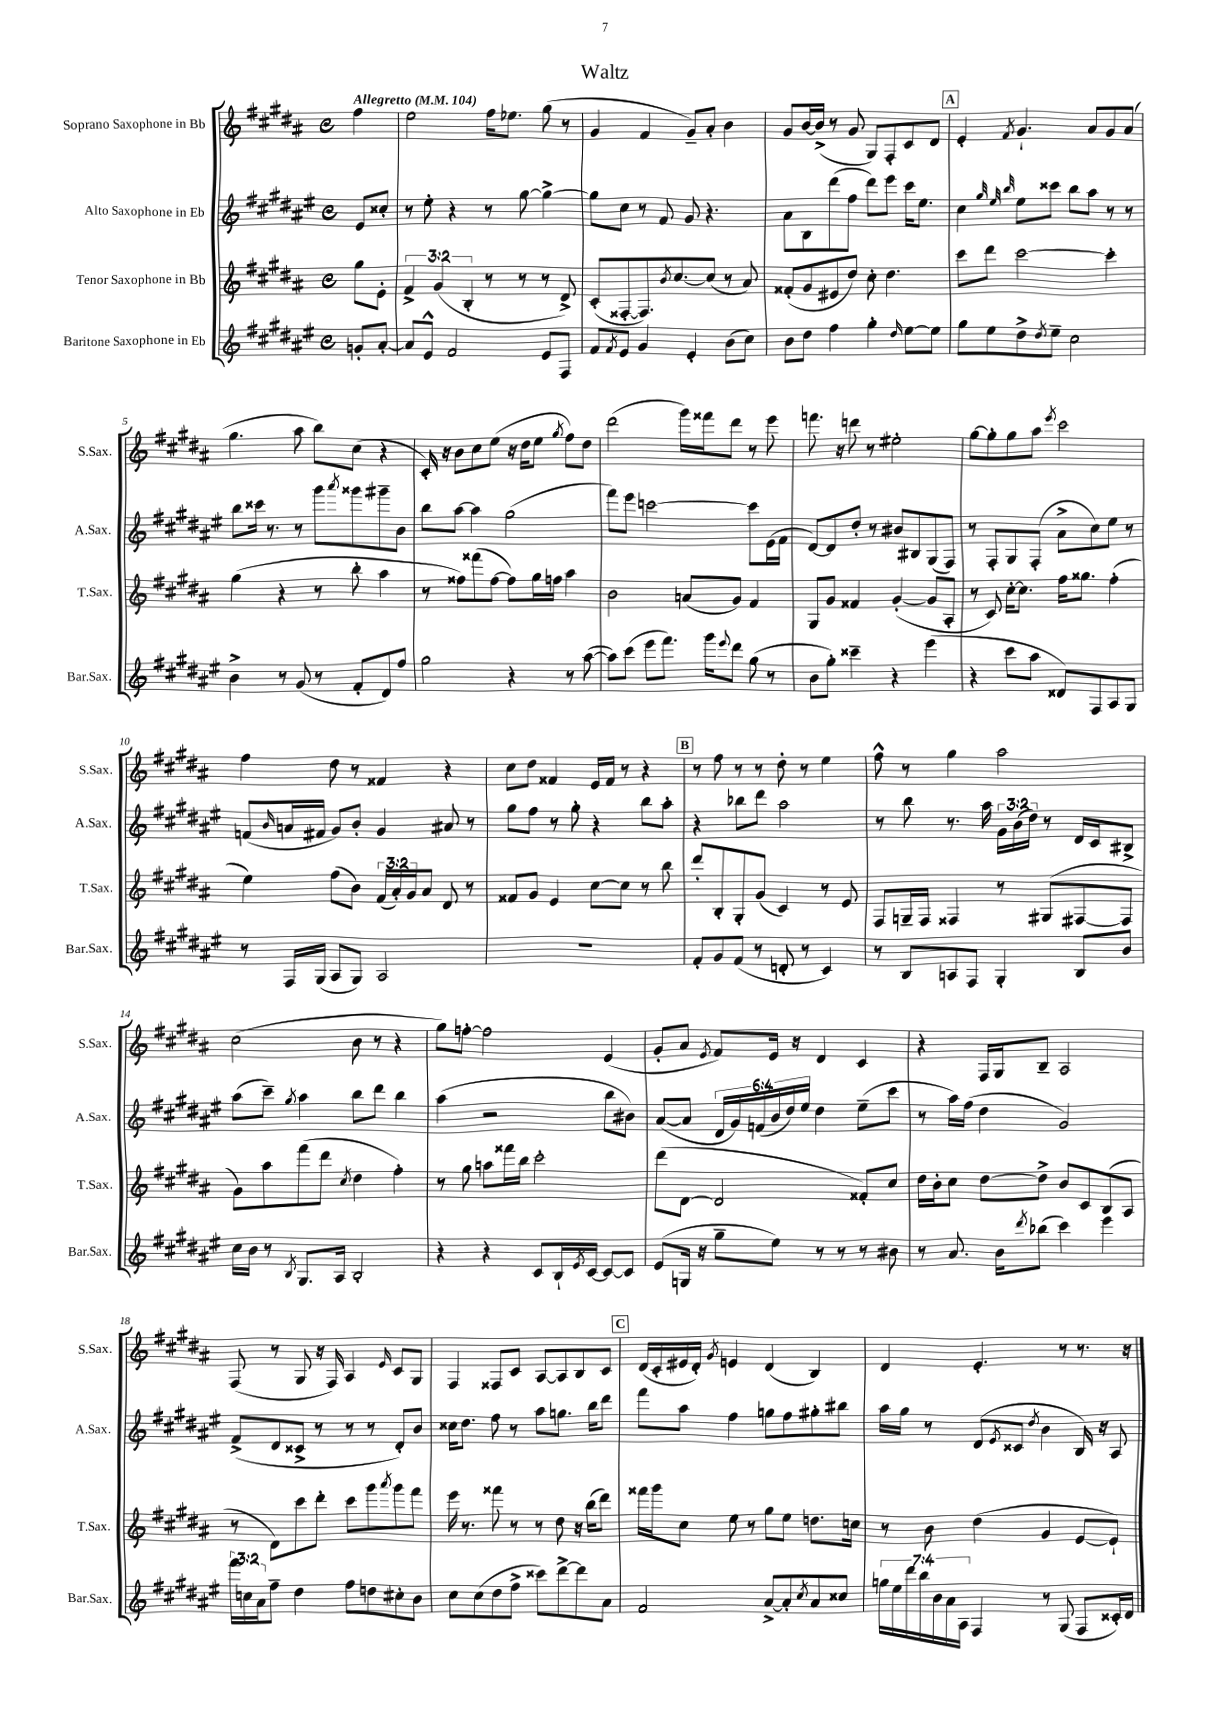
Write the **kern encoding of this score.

**kern	**kern	**kern	**kern
*staff4	*staff3	*staff2	*staff1
*clefG2	*clefG2	*clefG2	*clefG2
*k[f#c#g#d#a#e#]	*k[f#c#g#d#a#]	*k[f#c#g#d#a#e#]	*k[f#c#g#d#a#]
*M4/4	*M4/4	*M4/4	*M4/4
*met(c)	*met(c)	*met(c)	*met(c)
*MM104	*MM104	*MM104	*MM104
8g'/L	8gg#\L	8e#/L	4ff#\
[8a#'/J	8e'\J	8cc##'/J	.
=	=	=	=
8a#/]L	6f#^/	8r	2ee\
8e#^^/J	.	8ee#'\	.
.	(6g#/	.	.
2f#/	.	4r	.
.	6B'/	.	.
.	8r	8r	16ff#\LK
.	.	.	8.ee-\J
.	8r	[8gg#\	.
8e#/L	8r	4gg#^\_	(8gg#\
8F#/J	8d#^/)	.	8r
=	=	=	=
8f#/L	(8c#'/L	8gg#\]L	4g#/
8qf#/	.	.	.
8e#/J	[8F##'/	8cc#\J	.
4g#/	8.F##/])	8r	4f#/
.	.	8f#/	.
.	8qb/	.	.
.	[8.cc#/	.	.
4e#'/	.	8g#/	8g#~/L)
.	(8cc#/]J	4.r	8a#'/J
(8b\L	8r	.	4b\
8cc#\J)	8a#/)	.	.
=	=	=	=
8b\L	(8f##'/L	8a#\L	8g#/L
8dd#\J	8g#/	8B\	[16b/L
.	.	.	(16b^/]JJ
4ff#\	8e#/	(8ddd#\	8r
.	8dd#/J)	8ff#\J	8g#/
4gg#'\	8cc#'\	8ddd#\L)	8G#/L)
.	4.dd#\	8eee#\J	8F#'/
16qqdd#/	.	.	.
[8ee#\L	.	16ccc#\LK	8c#/
.	.	8.ee#\J	.
8ee#\]J	.	.	8d#/J
=	=	=	=
8gg#\L	8ccc#\L	4cc#\	4e'/
8ee#\	8ddd#\J	.	.
.	.	32qqgg#/	.
.	.	32qqee#/	.
.	.	32qqbb/	8qf#/
8dd#^\	[2ccc#\	8ee#\L	4.g#`/
8qdd#/	.	.	.
8ee#~\J	.	8ccc##\J	.
2cc#\	.	8bb\L	.
.	.	8aa#\J	8a#/L
.	4ccc#'\]	8r	8g#/
.	.	8r	(8a#/J
=	=	=	=
4b^\	(4gg#\	8bb\L	4.gg#\
.	.	16ccc##\Jk	.
.	.	8.r	.
8r	4r	.	.
(8g#/	.	8r	8aa#\
8r	8r	8ggg#\L	8bb\L)
.	.	8qaaa#/	.
8f#'/L	8bb'\	8ggg##\	(8cc#\J
8d#/)	4aa#\	8ggg#~\	4r
8ff#/J	.	8b\J	.
=	=	=	=
2gg#\	8r	8bb\L	16c#'/)
.	.	.	16r
.	8ff##\L)	[8aa#\J	8b\L
.	(8fff##\	4aa#\]	8cc#\
.	[8ff##\J	.	(8ee\J
4r	8ff##\]L)	(2gg#\	16r
.	.	.	16dd#\LK
.	16gg#\L	.	8ee\J
.	16ff\JJ	.	.
.	.	.	8qgg#/
8r	4aa#\	.	8ff#\L)
([8aa#\	.	.	8dd#\J
=	=	=	=
8aa#\]L)	2b\	8fff#\L)	(2ddd#\
(8ccc#\J	.	8eee#\J	.
8eee#\L	.	[2ccc\	.
8.fff#\J)	.	.	.
.	(8a/L	.	16ggg#\LL)
16ggg#\LK	.	.	16fff##\J
8qqeee#/	.	.	.
8ddd#\J	8g#/J)	.	8ddd#\J
(8gg#\	4f#/	8ccc\]L	8r
8r	.	(16e#\L	8eee\
.	.	16f#\JJ	.
=	=	=	=
8b\L	8G#/L	[8d#/L)	8.fff\
8gg#'\J)	8g#/J	8d#/]	.
.	.	.	16r
4ccc##~\	4f##/	8dd#'/J	8ddd\
.	.	8r	8r
4r	([4g#'/	8b#/L	2ee#'\
.	.	8B#/	.
(4eee#\	8g#/]L	(8G#/	.
.	8A#'/J	8F#/J)	.
=	=	=	=
4r	8r	8r	[8gg#\L
.	8c#/)	8F#'/L	8gg#'\]
8ccc#\L	[16cc#'\LK	8G#/	8gg#\
.	8.cc#\]J	.	.
8aa#\J	.	(8F#'/J	8aa#\J
.	.	.	8qeee/
8d##/L)	16ff#\LK	8a#^\L	2ccc#\
.	8.gg##\J	.	.
8F#/	.	8cc#\)	.
8A#/	(4ff#'\	8ee#\J	.
8G#/J	.	8r	.
=	=	=	=
8r	4ee\)	(8f/L	4ff#\
.	.	16qqb/	.
16F#/LL	.	16a/L	.
(16G#/JJ	.	16f#/JJ	.
8A#/L	(8ff#\L	8g#/L)	8dd#\
8G#/J)	8b\J)	8b'/J	8r
2A#/	(24f#/LL	4g#/	4f##/
.	24a#'/)	.	.
.	24g#/J	.	.
.	8a#/J	.	.
.	8d#/	8a#/	4r
.	8r	8r	.
=	=	=	=
1r	8f##/L	8gg#\L	8cc#\L
.	8g#/J	8ff#\J	8dd#\J
.	4e/	8r	4f##/
.	.	8gg#'\	.
.	[8cc#\L	4r	16e/LL
.	.	.	16f##/JJ
.	8cc#\]J	.	8r
.	8r	8bb\L	4r
.	8bb\	8aa#'\J	.
=	=	=	=
8f#'/L	8ddd#'/L	4r	8r
8g#/	8B'/	.	8ff#\
(8f#/J	8G#'/	8bb-\L	8r
8r	(8g#/J	8ddd#\J	8r
8d'/	4c#/)	2aa#\	8dd#'\
8r	.	.	8r
4c#/)	8r	.	4ee\
.	8e/	.	.
=	=	=	=
8r	8F#/L	8r	8ff#^^\
8B/L	16G~/L	8bb\	8r
.	16F#/JJ	.	.
8A/	4F##/	8.r	4gg#\
8F#/J	.	.	.
.	.	16aa#\	.
4G#'/	8r	24g#\LL	2aa#\
.	.	(24b\	.
.	.	24dd#\JJ)	.
.	(8G#/L	8r	.
8B/L	[8F#/	16d#/LL	.
.	.	16c#/J	.
8b/J	8F#/]J	8B#^/J	.
=	=	=	=
16cc#\LL	8g#\L)	(8aa#\L	(2cc#\
16b\JJ	.	.	.
8r	8aa#\	8ccc#~\J)	.
8qB/	.	8qgg#/	.
8.G#/L	(8fff#\	4aa#\	.
.	8ddd#\J	.	.
16A#/Jk	.	.	.
.	8qcc#/	.	.
2B'/	4dd#\	8bb\L	8b\
.	.	8ddd#\J	8r
.	4ff#'\)	4bb\	4r
=	=	=	=
4r	8r	(4aa#\	8gg#\L)
.	8gg#\	.	[8ff'\J
4r	8aa\L	2r	2ff\]
.	16fff##\L	.	.
.	16bb\JJ	.	.
8c#/L	2ccc#'\	.	.
16B`/L	.	.	.
8qe#/	.	.	.
[16c#/JJ	.	.	.
8c#/_L	.	8bb\L	(4e/
8c#/]J	.	8b#\J)	.
=	=	=	=
(8e#/L	(8ddd#\L	([8a#/L	8g#'/L
16G/Jk	[8d#\J	8a#/]J	8a#/J
16r	.	.	.
.	.	.	8qe/
8gg#~\L	2d#/]	24d#/LL	8f#/L)
.	.	24g#/)	.
.	.	(24f/	.
8ee#\J)	.	24b/	16e/Jk
.	.	24dd#/)	.
.	.	.	16r
.	.	24ee#/JJ	.
8r	.	4dd#\	4d#/
8r	.	.	.
8r	8f##'/L)	(8ee#~\L	4c#/
8b#\	8cc#/J	8ccc#\J	.
=	=	=	=
8r	16dd#\LL	8r	4r
.	16b'\J	.	.
8.a#/	8cc#\J	16aa#\LL)	.
.	.	(16ff#\JJ	.
.	[8dd#\L	4dd#\	16F#/LL
16b\LK	.	.	16G#/J
8qddd#/	.	.	.
(8bb-\J	8dd#^\]J	.	8B~/J
4ccc#\)	8b/L	2g#/)	2A#/
.	8c#/	.	.
4eee#\	(8B/	.	.
.	8A#/J	.	.
=	=	=	=
24fff#\LL	8r	(8f#^/L	(8F#/
24cc\	.	.	.
24a#\J	.	.	.
8ff#~\J	8d#\L)	8d#/	8r
4dd#\	8ccc#\	8c##^/J	8G#/
.	8ddd#'\J	8r	16r
.	.	.	16F#/)
8ff#\L	8ccc#\L	8r	4A#/
8dd\	8ggg#\	8r	.
.	8qaaa#/	.	16qqe/
8cc#'\	8ggg#\	8d#'/L)	8c#/L
8b\J	8fff#\J	8b/J	8G#/J
=	=	=	=
8cc#\L	16eee\	16cc##\LK	4F#/
.	8.r	8.dd#\J	.
(8cc#\	.	.	.
8dd#\	8fff##\	8ff#\	8F##/L
8ff#^\J	8r	8r	8c#/J
8ccc##\L)	8r	8aa#\L	[8A#/L
[8ddd#^\	8dd#\	8.gg\J	8A#/]
8ddd#\]	16r	.	8B/
.	(16bb\LK	16bb\LK	.
8a#\J	8ddd#\J)	8ddd#\J	8c#/J
=	=	=	=
2f#/	16fff##\LL	8fff#\L	(16d#/LL
.	16ggg#\J	.	16c#'/
.	8cc#\J	8aa#\J	16e#/
.	.	.	16d#'/JJ)
.	.	.	8qg#/
.	8ee\	4ff#\	4e/
.	8r	.	.
[8a#^/L	8gg#\L	8gg\L	(4d#/
8a#'/]	8ee\J	8ff#\	.
8qcc#/	.	.	.
8a#/	8.dd\L	8gg#'\	4B/)
8cc##/J	.	8bb#\J	.
.	16cc\Jk	.	.
=	=	=	=
28gg\LL	8r	16aa#\LL	4d#/
28ee#\	.	.	.
.	.	16gg#\JJ	.
28ddd#\	.	.	.
28bb\	.	.	.
.	8b\	8r	.
28b\	.	.	.
28a#\	.	.	.
28A#\JJ	.	.	.
4F#/	(4dd#\	(8d#/L	4.e'/
.	.	8qe#/	.
.	.	8c##/J	.
.	.	8qdd#/	.
8r	4g#/	4b\	.
(8G#/	.	.	8r
8F#/L	[8e/L	16B/)	8.r
.	.	16r	.
16c##'/L)	8e`/]J)	8A#/	.
16d#/JJ	.	.	16r
==	==	==	==
*-	*-	*-	*-
